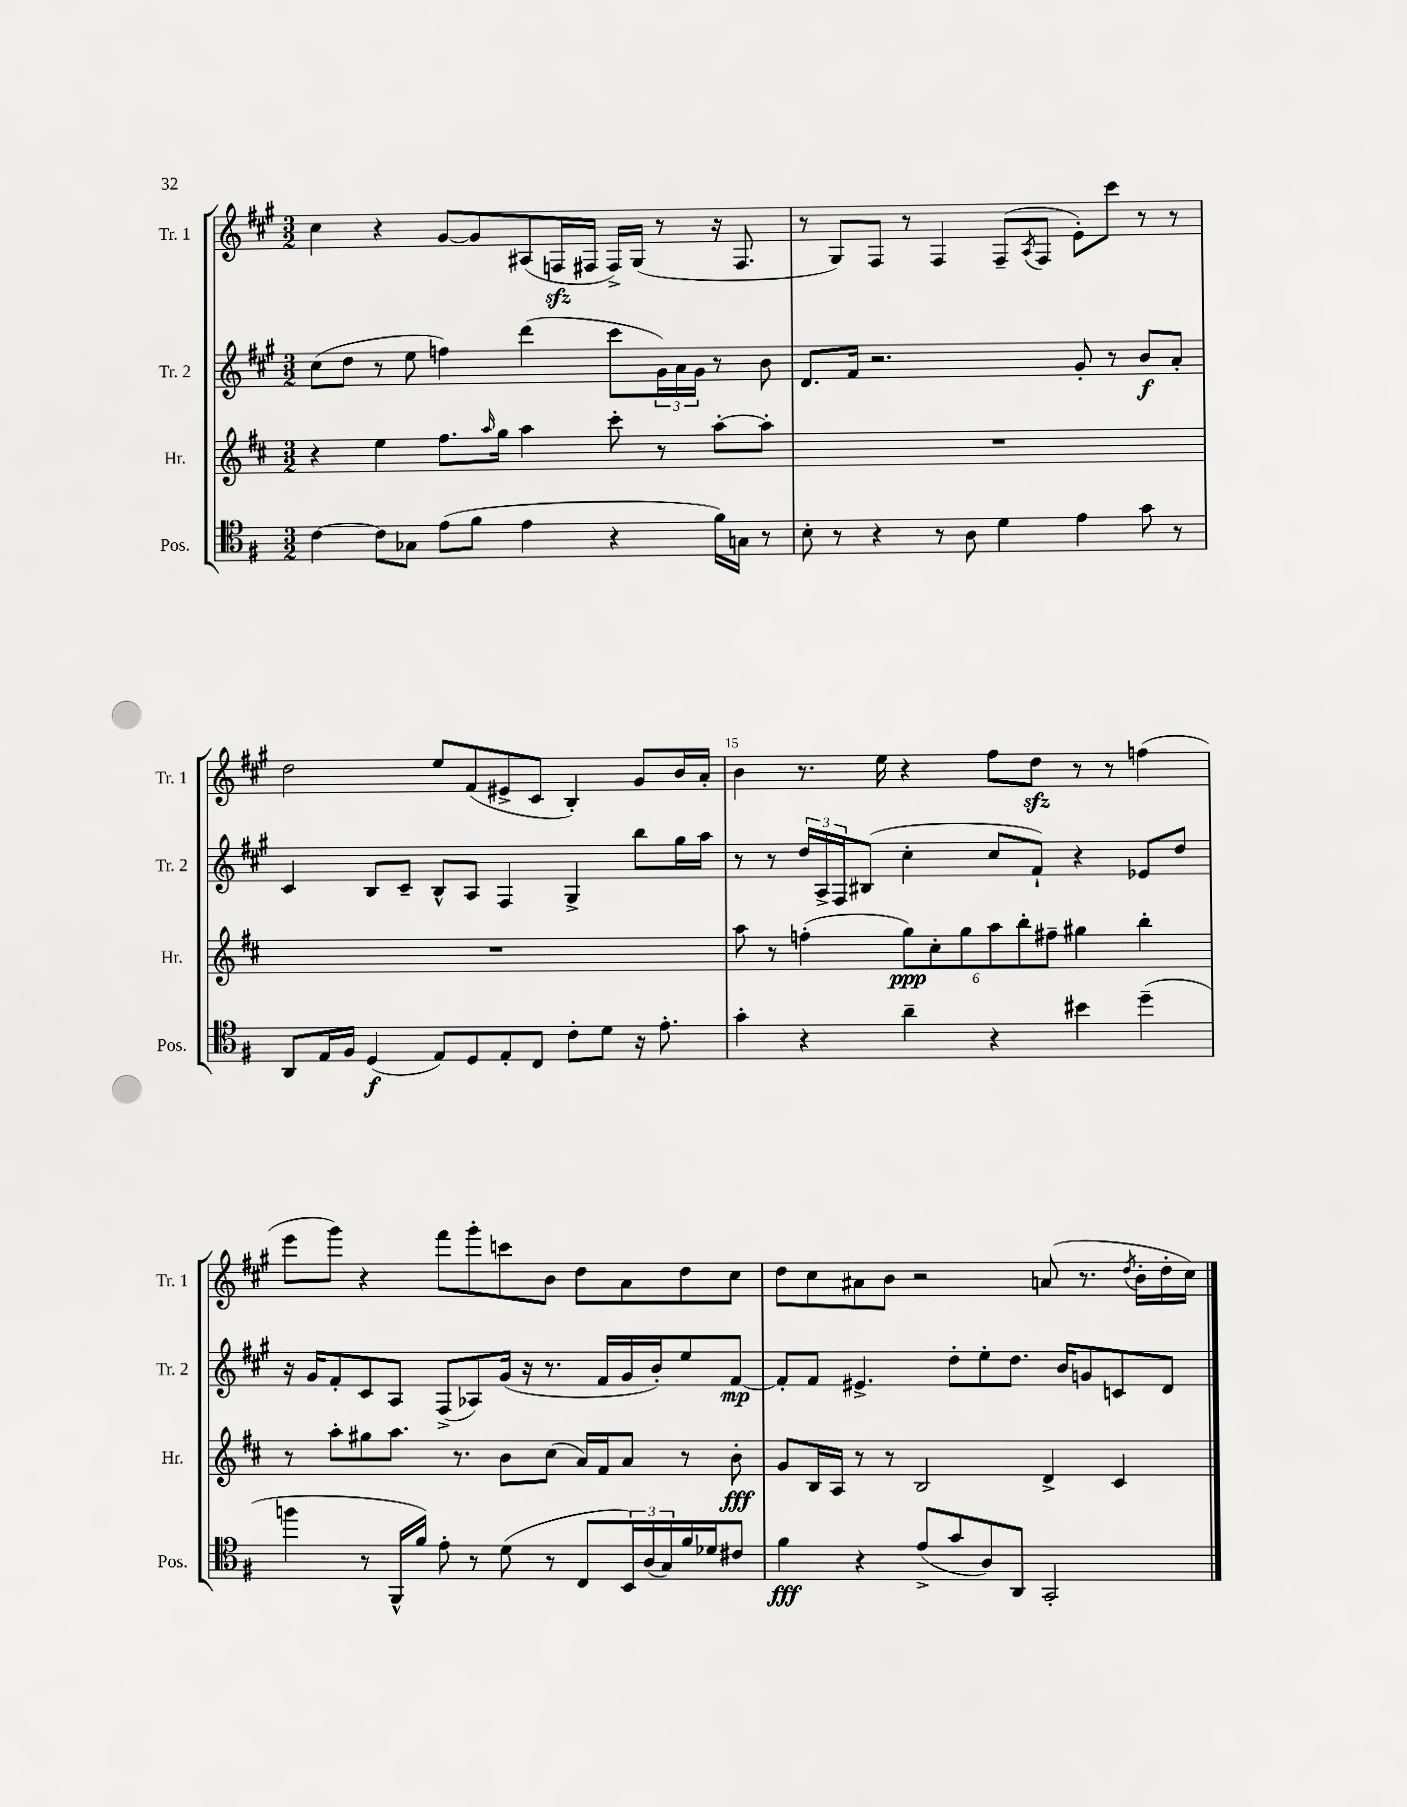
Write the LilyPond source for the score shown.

<<
\new StaffGroup <<
\new Staff = "s0" \with { instrumentName = "Tr. 1" shortInstrumentName = "Tr. 1" } {
    \clef treble \key a \major \numericTimeSignature \time 3/2
    cis''4 r4 gis'8~ gis'8 ais8( f16\sfz fis16 fis16->) gis16( r8 r16 fis8. |
    r8 gis8) fis8 r8 fis4 fis8--( \acciaccatura { a8 } fis8 e'8-.) cis'''8 r8 r8 |
    d''2 e''8 fis'8( eis'8-> cis'8 b4-.) gis'8 b'16 a'16-. |
    b'4 r8. e''16 r4 fis''8 d''8\sfz r8 r8 f''4( |
    e'''8 gis'''8) r4 fis'''8 gis'''8-. c'''8 b'8 d''8 a'8 d''8 cis''8 |
    d''8 cis''8 ais'8 b'8 r2 a'8( r8. \acciaccatura { d''8 } b'16-. d''16-. cis''16) \bar "|." |
}
\new Staff = "s1" \with { instrumentName = "Tr. 2" shortInstrumentName = "Tr. 2" } {
    \clef treble \key a \major \numericTimeSignature \time 3/2
    cis''8( d''8 r8 e''8 f''4) d'''4( cis'''8 \tuplet 3/2 { gis'16) a'16 gis'16 } r8 b'8 |
    d'8. fis'16 r2. gis'8-. r8 b'8\f a'8-. |
    cis'4 b8 cis'8-- b8-^ a8 fis4 gis4-> b''8 gis''16 a''16 |
    r8 r8 \tuplet 3/2 { d''16 a16-> fis16 } bis8( cis''4-. cis''8 fis'8-!) r4 ees'8 d''8 |
    r16 gis'16 fis'8-. cis'8 a8 fis8->( aes8) gis'16( r16 r8. fis'16 gis'16 b'16-.) e''8 fis'8~\mp |
    fis'8-. fis'8 eis'4.-> d''8-. e''8-. d''8. b'16 g'8 c'8 d'8 \bar "|." |
}
\new Staff = "s2" \with { instrumentName = "Hr." shortInstrumentName = "Hr." } {
    \clef treble \key d \major \numericTimeSignature \time 3/2
    r4 e''4 fis''8. \grace { a''16 } g''16 a''4 cis'''8-. r8 a''8~-. a''8-. |
    R1. |
    R1. |
    a''8 r8 f''4-.( \tuplet 6/4 { g''8\ppp) cis''8-. g''8 a''8 b''8-. fis''8-- } gis''4 b''4-. |
    r8 a''8-. gis''8 a''8. r8. b'8 cis''8( a'16) fis'16 a'8 r8 b'8-.\fff |
    g'8 b16 a16 r8 r8 b2 d'4-> cis'4 \bar "|." |
}
\new Staff = "s3" \with { instrumentName = "Pos." shortInstrumentName = "Pos." } {
    \clef tenor \key g \major \numericTimeSignature \time 3/2
    c'4~ c'8 ges8 e'8( fis'8 e'4 r4 fis'16) g16 r8 |
    b8-. r8 r4 r8 a8 d'4 e'4 g'8 r8 |
    a,8 e16 fis16 d4\f( e8) d8 e8-. c8 c'8-. d'8 r16 e'8.-. |
    g'4-. r4 a'4-- r4 bis'4 d''4--( |
    f''4 r8 fis,16-^ fis'16) e'8-. r8 d'8( r8 c8 \tuplet 3/2 { b,16) a16( g16) } fis'16 des'16 cis'8 |
    fis'4\fff r4 e'8->( g'8 a8) a,8 g,2-. \bar "|." |
}
>>
>>
\layout { \context { \Score currentBarNumber = #12 \override BarNumber.break-visibility = ##(#f #t #t) barNumberVisibility = #(every-nth-bar-number-visible 5) } }
